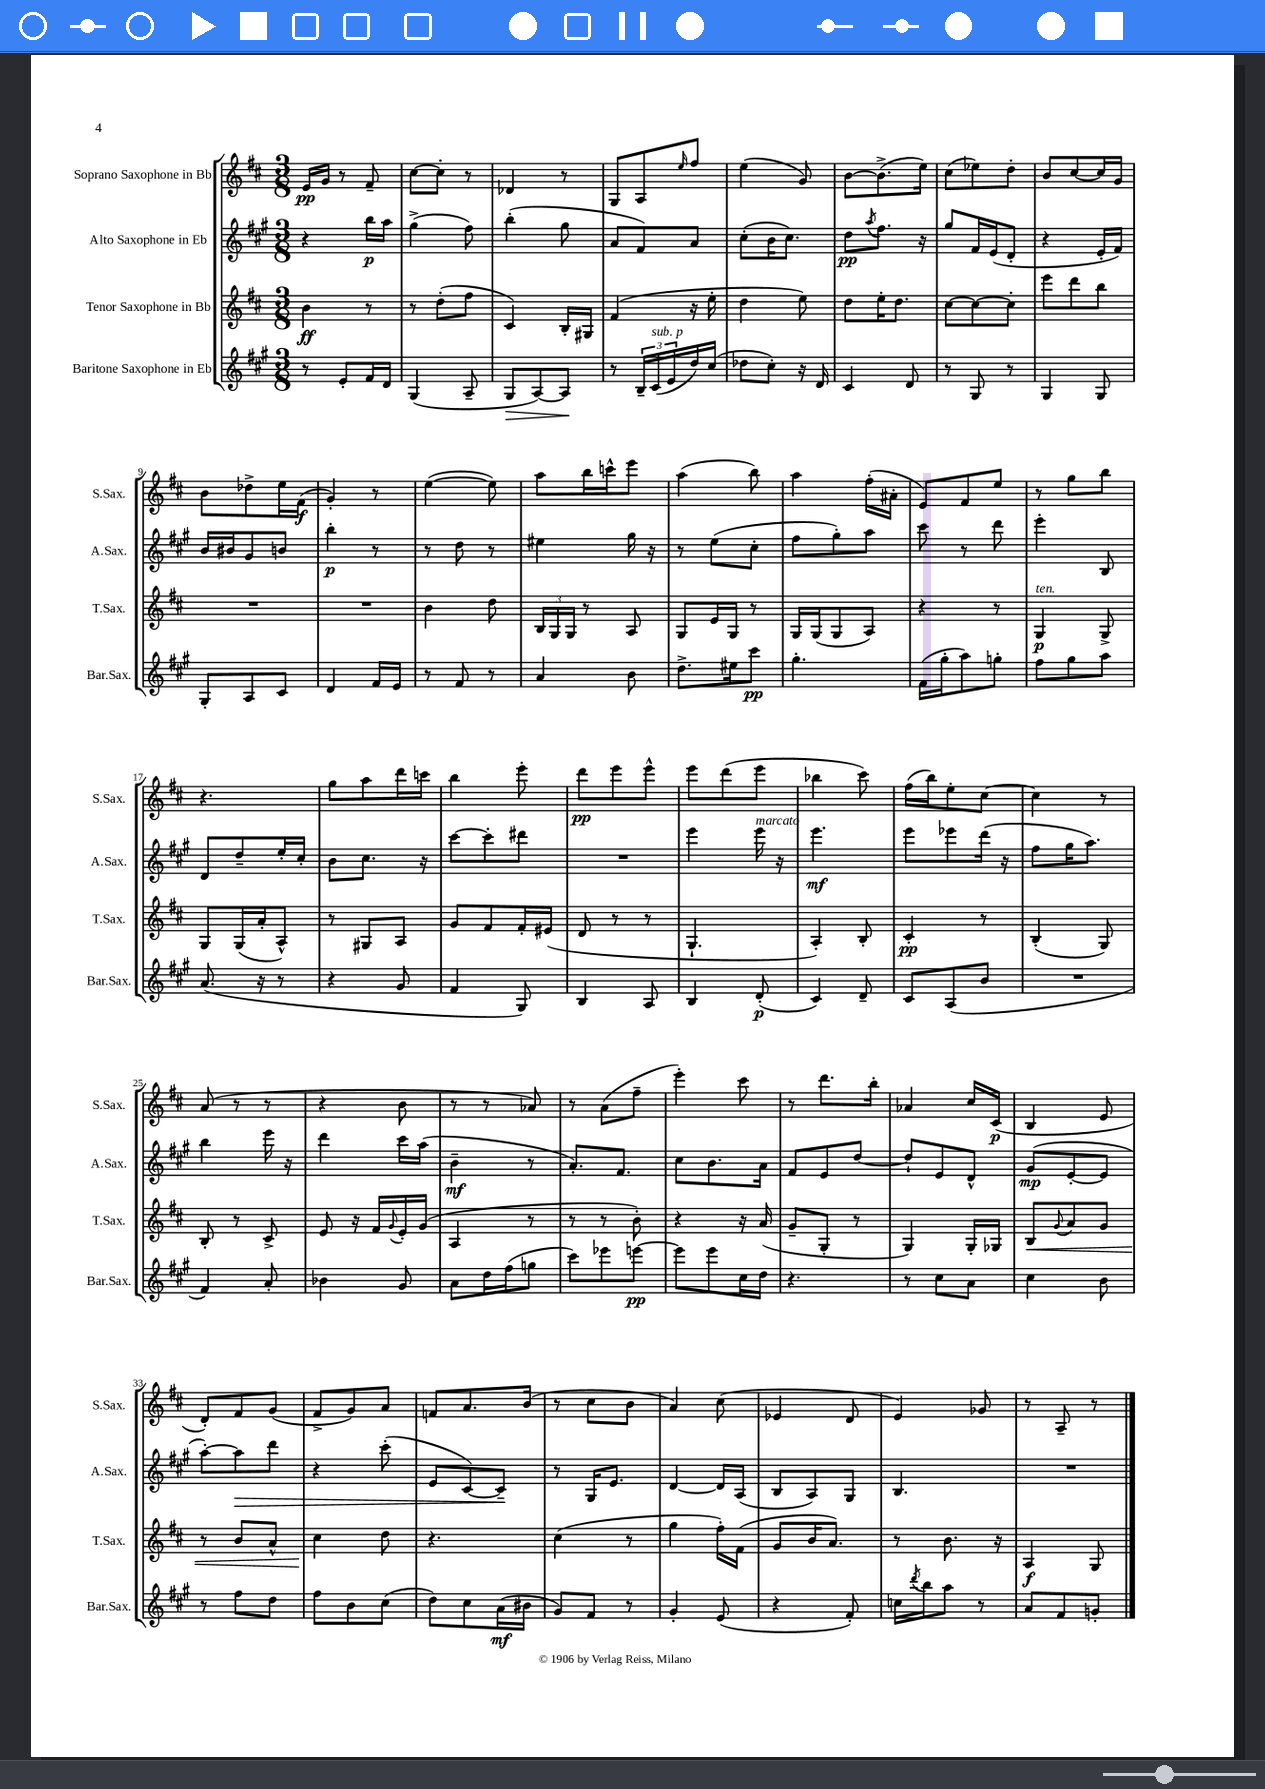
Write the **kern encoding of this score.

**kern	**kern	**kern	**kern
*staff4	*staff3	*staff2	*staff1
*clefG2	*clefG2	*clefG2	*clefG2
*k[f#c#g#]	*k[f#c#]	*k[f#c#g#]	*k[f#c#]
*M3/8	*M3/8	*M3/8	*M3/8
8r	4b	4r	16e
.	.	.	16g
8e'	.	.	8r
16f#	8r	16bb	8f#~
16d	.	16aa	.
=	=	=	=
(4G#	8r	(4gg#^	[8cc#
.	(8dd'	.	8cc#']
8A~	8ff#	8ff#)	8r
=	=	=	=
8G#	4c#)	(4bb'	4d-
[8A)	.	.	.
8A]	16B'	8gg#	8r
.	16G#	.	.
=	=	=	=
8r	(4f#	8a	8G
24B~	.	8f#)	8A
(24c#	.	.	.
24e	.	.	.
.	.	.	16qqee
16dd)	16r	8a	8ff#
(16cc#	16ee'	.	.
=	=	=	=
8dd-	4dd	(8cc#'	(4ee
8cc#')	.	16b	.
.	.	8.cc#)	.
16r	8ee)	.	8g)
16d	.	.	.
=	=	=	=
4c#	8dd	8dd	[8b
.	.	8qaa	.
.	16ee'	8.ff#	(8.b^]
.	8.dd	.	.
8d	.	.	.
.	.	16r	16ee)
=	=	=	=
8r	[8cc#	8gg#	(8cc#
8G#	8cc#_	16f#	8ee-)
.	.	(16e	.
8r	8cc#']	8d'	8dd'
=	=	=	=
4G#	8eee	4r	8b
.	8ddd	.	[8cc#
8G#	8bb	16e'	16cc#]
.	.	16f#)	16g
=	=	=	=
8G#'	4.r	16b	8b
.	.	16b#	.
8A	.	8g#	8dd-^
8c#	.	8b	16ee
.	.	.	(16f#
=	=	=	=
4d	4.r	4bb'	4g')
16f#	.	8r	8r
16e	.	.	.
=	=	=	=
8r	4b	8r	([4ee
8f#	.	8dd	.
8r	8dd	8r	8ee])
=	=	=	=
4a	24B	4ee#	8aa
.	24G	.	.
.	24G	.	.
.	8r	.	16bb
.	.	.	16ccc^^
8b	8A	16gg#	8eee
.	.	16r	.
=	=	=	=
8.dd^	8G	8r	(4aa
.	16e	(8ee	.
16ee#	16G	.	.
8ccc#	8r	8cc#'	8bb)
=	=	=	=
4.gg#'	16G	8ff#	4aa
.	(16G	.	.
.	8G	8gg#')	.
.	8A)	8aa	(16ff#'
.	.	.	16a#'
=	=	=	=
(16f#	4r	8ccc#	8e)
16gg#'	.	.	.
8aa)	.	8r	8f#
8gg'	8r	8ddd	8ee
=	=	=	=
8ff#	4G	4eee'	8r
8gg#	.	.	8gg
8aa	8G^	8B	8bb
=	=	=	=
(8.a	8G	8d	4.r
.	(16G	8dd~	.
16r	16a'	.	.
8r	8A^^)	16ee'	.
.	.	16cc#'	.
=	=	=	=
4r	8r	8b	8gg
.	8G#	8.cc#	8aa
8g#	8A	.	16ddd
.	.	16r	16ccc
=	=	=	=
4f#	8g	[8ccc#	4bb
.	8f#	8ccc#']	.
8G#)	16f#'	8ddd#	8eee'
.	(16e#	.	.
=	=	=	=
4B	8d	4.r	8ddd
.	8r	.	8eee
8A	8r	.	8eee^^
=	=	=	=
4B	4.G`	4eee	8eee
.	.	.	(8ddd
(8d'	.	16eee	8eee
.	.	16r	.
=	=	=	=
4c#)	4A')	4.eee	4bb-
8d~	8B'	.	8ccc#)
=	=	=	=
8c#	4c#'	8eee	(16ff#
.	.	.	16bb)
(8A	.	8eee-	8ee'
8b	8r	(16ddd	[8cc#
.	.	16r	.
=	=	=	=
4.r	(4B'	8ff#	4cc#]
.	.	16gg#	.
.	.	8.aa)	.
.	8G)	.	8r
=	=	=	=
4f#)	8B'	4bb	(8a
.	8r	.	8r
8a'	8c#^	16eee	8r
.	.	16r	.
=	=	=	=
4b-	8e	4ddd	4r
.	16r	.	.
.	16f#	.	.
.	8qqg	.	.
8g#	16e'	16ccc#	8b
.	(16g	(16aa	.
=	=	=	=
8a	4A	4b~	8r
16dd	.	.	8r
(16ff#	.	.	.
8gg	8r	8r	8a-)
=	=	=	=
8ccc#)	8r	8.a')	8r
8eee-	8r	.	(8a
.	.	8.f#	.
[8eee	8b')	.	8ff#~
=	=	=	=
8eee]	4r	8cc#	4eee')
8eee	.	8.b	.
16cc#	16r	.	8ccc#
16dd	(16a	16a	.
=	=	=	=
4.r	8g~	8f#	8r
.	8G'	8e	8.ddd
.	8r	[8dd	.
.	.	.	16bb'
=	=	=	=
8r	4G)	8dd`]	4a-
8cc#	.	8e	.
8a	16G'	8d^^	16cc#
.	16G-	.	(16c#
=	=	=	=
4cc#	8B	(8g#	4B
.	8qqg	.	.
.	8a	[8e'	.
8b	8g	8e]	8e
=	=	=	=
8r	8r	[8aa')	8d')
8ff#	8b	8aa]	8f#
8dd	8a^^	8ddd	(8g
=	=	=	=
8ff#	4cc#	4r	8f#^
8b	.	.	8g)
(8cc#	8dd	(8ccc#'	8a
=	=	=	=
8dd)	4.r	8e	8f
8cc#	.	[8c#)	8.a
(16a	.	8c#~]	.
16b#	.	.	(16b
=	=	=	=
8g#)	(4cc#	8r	8r
8f#	.	16G#	8cc#
.	.	8.e	.
8r	8r	.	8b
=	=	=	=
4g#'	4gg	[4d	4a)
(8e	16ff#')	16d]	(8cc#
.	(16f#	(16A	.
=	=	=	=
4r	8g	8B	4e-
.	16b	8A)	.
.	8.a)	.	.
8f#')	.	8G#	8d
=	=	=	=
16cc	8r	4.B	4e)
8qddd	.	.	.
16bb	.	.	.
8aa	8.b	.	.
8r	.	.	8g-
.	16r	.	.
=	=	=	=
8a	4A	4.r	8r
8f#	.	.	8A~
8g'	8G	.	8r
==	==	==	==
*-	*-	*-	*-
